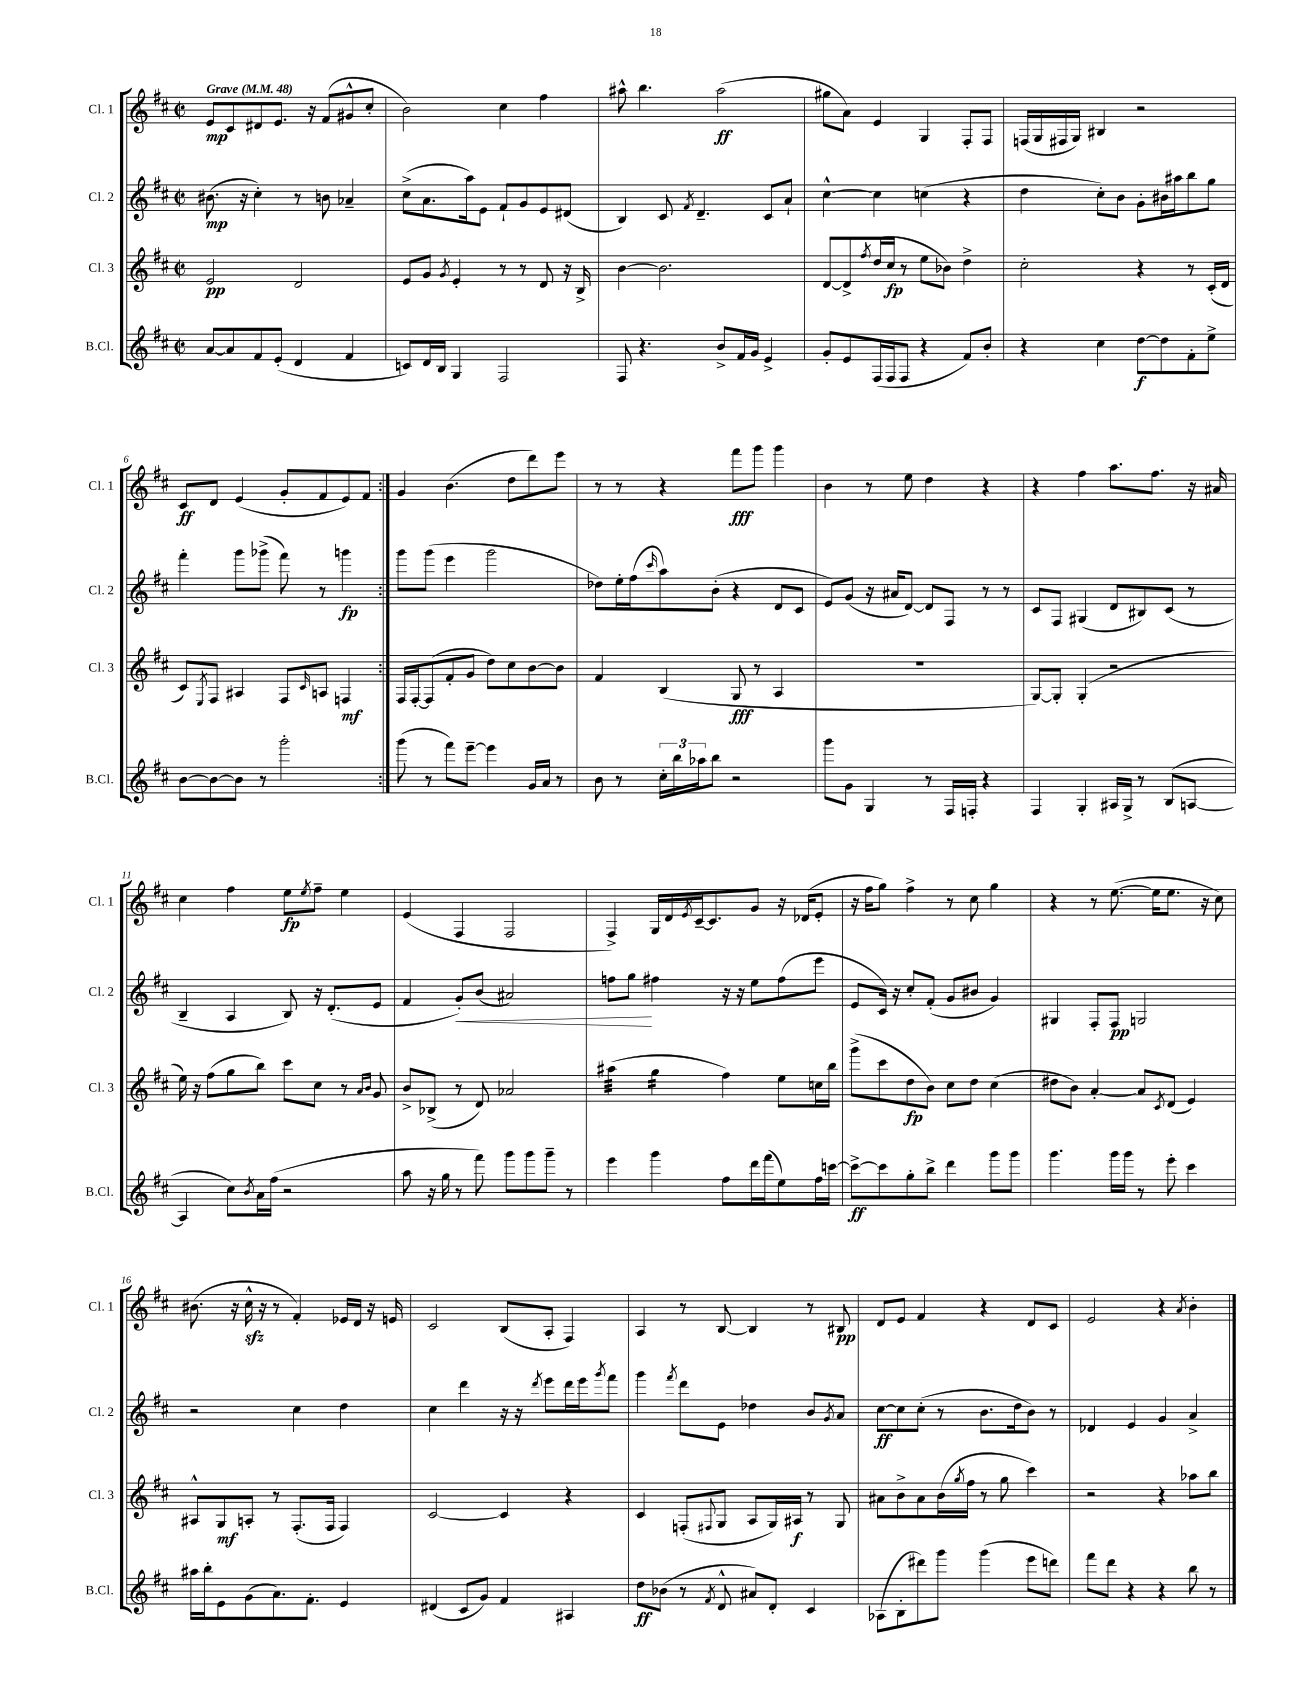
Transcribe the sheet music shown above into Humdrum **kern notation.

**kern	**kern	**kern	**kern
*staff4	*staff3	*staff2	*staff1
*clefG2	*clefG2	*clefG2	*clefG2
*k[f#c#]	*k[f#c#]	*k[f#c#]	*k[f#c#]
*M2/2	*M2/2	*M2/2	*M2/2
*met(c|)	*met(c|)	*met(c|)	*met(c|)
*MM48	*MM48	*MM48	*MM48
[8a/L	2e/	(8.b#\	8e/L
8a/]	.	.	8c#/
.	.	16r	.
8f#/	.	4cc#'\)	8d#/
(8e'/J	.	.	8.e/J
4d/	2d/	8r	.
.	.	.	16r
.	.	8b\	(8f#/L
4f#/	.	4a-~/	8g#^^/
.	.	.	8cc#'/J
=	=	=	=
8c/L)	8e/L	(8cc#^\L	2b\)
16d/L	8g/J	8.a\	.
16B/JJ	.	.	.
.	8qg/	.	.
4G/	4e'/	.	.
.	.	16aa\k)	.
.	.	8e\J	.
2F#/	8r	8f#`/L	4cc#\
.	8r	8g/	.
.	8d/	8e/	4ff#\
.	16r	(8d#/J	.
.	16B^/	.	.
=	=	=	=
8F#/	[4b\	4B/)	8aa#^^\
4.r	.	.	4.bb\
.	2.b\]	8c#/	.
.	.	8qf#/	.
.	.	4.d~/	.
8b^/L	.	.	(2aa#\
16f#/L	.	.	.
16g/JJ	.	.	.
4e^/	.	8c#/L	.
.	.	8a`/J	.
=	=	=	=
8g'/L	[8d/L	[4cc#^^\	8gg#\L
8e/	8d^/]	.	8a\J)
.	8qff#/	.	.
(16F#/L	(16dd/L	4cc#\]	4e/
16F#/J	16cc#/JJ	.	.
8F#/J	8r	.	.
4r	8ee\L	(4cc\	4G/
.	8b-\J)	.	.
8f#/L)	4dd^\	4r	8F#'/L
8b'/J	.	.	8F#/J
=	=	=	=
4r	2cc#'\	4dd\	(16F/LL
.	.	.	16G/
.	.	.	16F#/
.	.	.	16G/JJ)
4cc#\	.	8cc#'\L)	4B#/
.	.	8b\J	.
[8dd\L	4r	8g'\L	2r
8dd\]	.	16b#\L	.
.	.	16aa#\J	.
8f#'\	8r	8bb\	.
8ee^\J	(16c#'/LL	8gg\J	.
.	16d/JJ	.	.
=	=	=	=
[8b\L	8c#/L)	4fff#'\	8c#/L
.	8qE/	.	.
8b\_	8F#/J	.	8d/J
8b\]J	4A#/	8ggg\L	(4e/
8r	.	(8ggg-^\J	.
2ggg'\	8F#/L	8fff#\)	8g'/L
.	16qqc#/	.	.
.	8A/J	8r	8f#/
.	4F/	4ggg\	8e/)
.	.	.	8f#/J
=:|!	=:|!	=:|!	=:|!
(8ggg\	16F#/LL	8ggg\L	4g/
.	[16F#'/J	.	.
8r	(8F#/]	(8ggg\J	.
8fff#\L)	8f#'/	4eee\	(4.b\
[8eee~\J	8g/J	.	.
4eee\]	8dd\L)	2ggg\	.
.	8cc#\	.	8dd\L
16g/LL	[8b\	.	8ddd\)
16a/JJ	.	.	.
8r	8b\]J	.	8eee\J
=	=	=	=
8b\	4f#/	8dd-\L)	8r
8r	.	16ee'\L	8r
.	.	(16ff#\J	.
.	.	16qqccc#/	.
24cc#'\LL	(4B/	8aa\)	4r
24bb\	.	.	.
24aa-\J	.	.	.
8bb\J	.	(8b'\J	.
2r	8G/	4r	8fff#\L
.	8r	.	8ggg\J
.	4A/	8d/L	4ggg\
.	.	8c#/J	.
=	=	=	=
8ggg\L	1r	8e/L)	4b\
8g\J	.	(8g/J	.
4G/	.	16r	8r
.	.	16a#/LK	.
.	.	[8d/J)	8ee\
8r	.	8d/]L	4dd\
16F#/LL	.	8F#/J	.
16F'/JJ	.	.	.
4r	.	8r	4r
.	.	8r	.
=	=	=	=
4F#/	[8G/L)	8c#/L	4r
.	8G'/]J	8F#/J	.
4G'/	(4G'/	(4G#/	4ff#\
16A#/LL	2r	8d/L	8.aa\L
16G^/JJ	.	.	.
8r	.	8B#/)	.
.	.	.	8.ff#\J
(8B/L	.	(8c#/J	.
[8A/J	.	8r	16r
.	.	.	16a#/
=	=	=	=
4A/]	16ee\)	4B~/	4cc#\
.	16r	.	.
.	(8ff#\L	.	.
8cc#\L)	8gg\	4A/	4ff#\
8qb/	.	.	.
16a\L	8bb\J)	.	.
(16ff#\JJ	.	.	.
2r	8ccc#\L	8B/)	8ee\L
.	.	.	8qee/
.	8cc#\J	16r	8ff#~\J
.	.	(8.d'/L	.
.	8r	.	4ee\
.	16qqa/LL	.	.
.	16qqb/JJ	.	.
.	8g/	8e/J	.
=	=	=	=
8aa\	8b^/L	4f#/	(4e/
16r	(8B-^/J	.	.
16gg\	.	.	.
8r	8r	8g'/L)	4F#/
8fff#\)	8d/)	(8b/J	.
8ggg\L	2a-/	2a#/)	2F#/
8ggg\	.	.	.
8ggg~\J	.	.	.
8r	.	.	.
=	=	=	=
4eee\	(4aa#\	8ff\L	4F#^/)
.	.	8gg\J	.
4ggg\	4gg\	4ff#\	16G/LL
.	.	.	16d/
.	.	.	8qe/
.	.	.	[16c#~/J
.	.	.	8.c#/]
8ff#\L	4ff#\)	16r	.
.	.	16r	.
16ddd\L	.	8ee\L	8g/J
(16fff#\J	.	.	.
8ee\)	8ee\L	(8ff#\	16r
.	.	.	(16d-/LK
16ff#\L	16cc\L	8eee\J	8e'/J
[16ccc\JJ	16bb\JJ	.	.
=	=	=	=
8ccc^\_L	(8ggg^\L	8e/L	16r
.	.	.	16ff#\LK
8ccc\]	8ccc#\	16c#/Jk)	8gg\J)
.	.	16r	.
8gg'\	8dd\	8cc#'/L	4ff#^\
8bb^\J	8b\J)	(8f#'/J	.
4ddd\	8cc#\L	8g/L	8r
.	8dd\J	8b#/J	8cc#\
8ggg\L	(4cc#\	4g/)	4gg\
8ggg\J	.	.	.
=	=	=	=
4.ggg\	8dd#\L	4G#/	4r
.	8b\J)	.	.
.	[4a'/	8F#'/L	8r
16ggg\LL	.	8F#/J	([8.ee\
16ggg\JJ	.	.	.
8r	8a/]L	2G/	.
.	.	.	16ee\]LK
.	8qc#/	.	.
8eee'\	(8d/J	.	8.ee\J
4ccc#\	4e/)	.	.
.	.	.	16r
.	.	.	8cc#\)
=	=	=	=
16aa#\LL	8A#^^/L	2r	(8.b#\
16bb'\J	.	.	.
8e\	8G/	.	.
.	.	.	16r
(8g\	8A'/J	.	16cc#^^\
.	.	.	16r
8.a\)	8r	.	8r
.	(8.F#'/L	4cc#\	4f#'/)
8.f#'\J	.	.	.
.	16F#/Jk	.	.
4e/	4F#/)	4dd\	16e-/LL
.	.	.	16d/JJ
.	.	.	16r
.	.	.	16e/
=	=	=	=
(4d#/	[2c#/	4cc#\	2c#/
8c#/L	.	4ddd\	.
8g/J)	.	.	.
4f#/	4c#/]	16r	(8B/L
.	.	16r	.
.	.	8qddd/	.
.	.	8eee\L	8A'/J
4A#/	4r	16ddd\L	4F#/)
.	.	16eee\J	.
.	.	8qggg/	.
.	.	8fff#\J	.
=	=	=	=
8dd\L	4c#/	4ggg\	4A/
(8b-\J	.	.	.
.	.	8qfff#/	.
8r	(8F'/L	8ddd\L	8r
8qf#/	8qqF#/	.	.
8d^^/	8G/J	8e\J	[8B/
8a#/L)	8A/L	4dd-\	4B/]
8d'/J	16G/L)	.	.
.	16A#/JJ	.	.
4c#/	8r	8b/L	8r
.	.	8qg/	.
.	8G/	8a/J	8B#/
=	=	=	=
(8A-\L	8a#\L	[8cc#\L	8d/L
8B'\	8b^\	8cc#\]	8e/J
8ddd#\)	8a#\	(8cc#'\J	4f#/
8ggg\J	(16b\L	8r	.
.	8qgg/	.	.
.	16ff#\JJ	.	.
(4ggg\	8r	8.b\L	4r
.	8gg\	.	.
.	.	16dd\k	.
8eee\L	4ccc#\)	8b\J)	8d/L
8ddd\J)	.	8r	8c#/J
=	=	=	=
8fff#\L	2r	4d-/	2e/
8ddd\J	.	.	.
4r	.	4e/	.
4r	4r	4g/	4r
.	.	.	8qa/
8bb\	8aa-\L	4a^/	4b'\
8r	8bb\J	.	.
==	==	==	==
*-	*-	*-	*-
